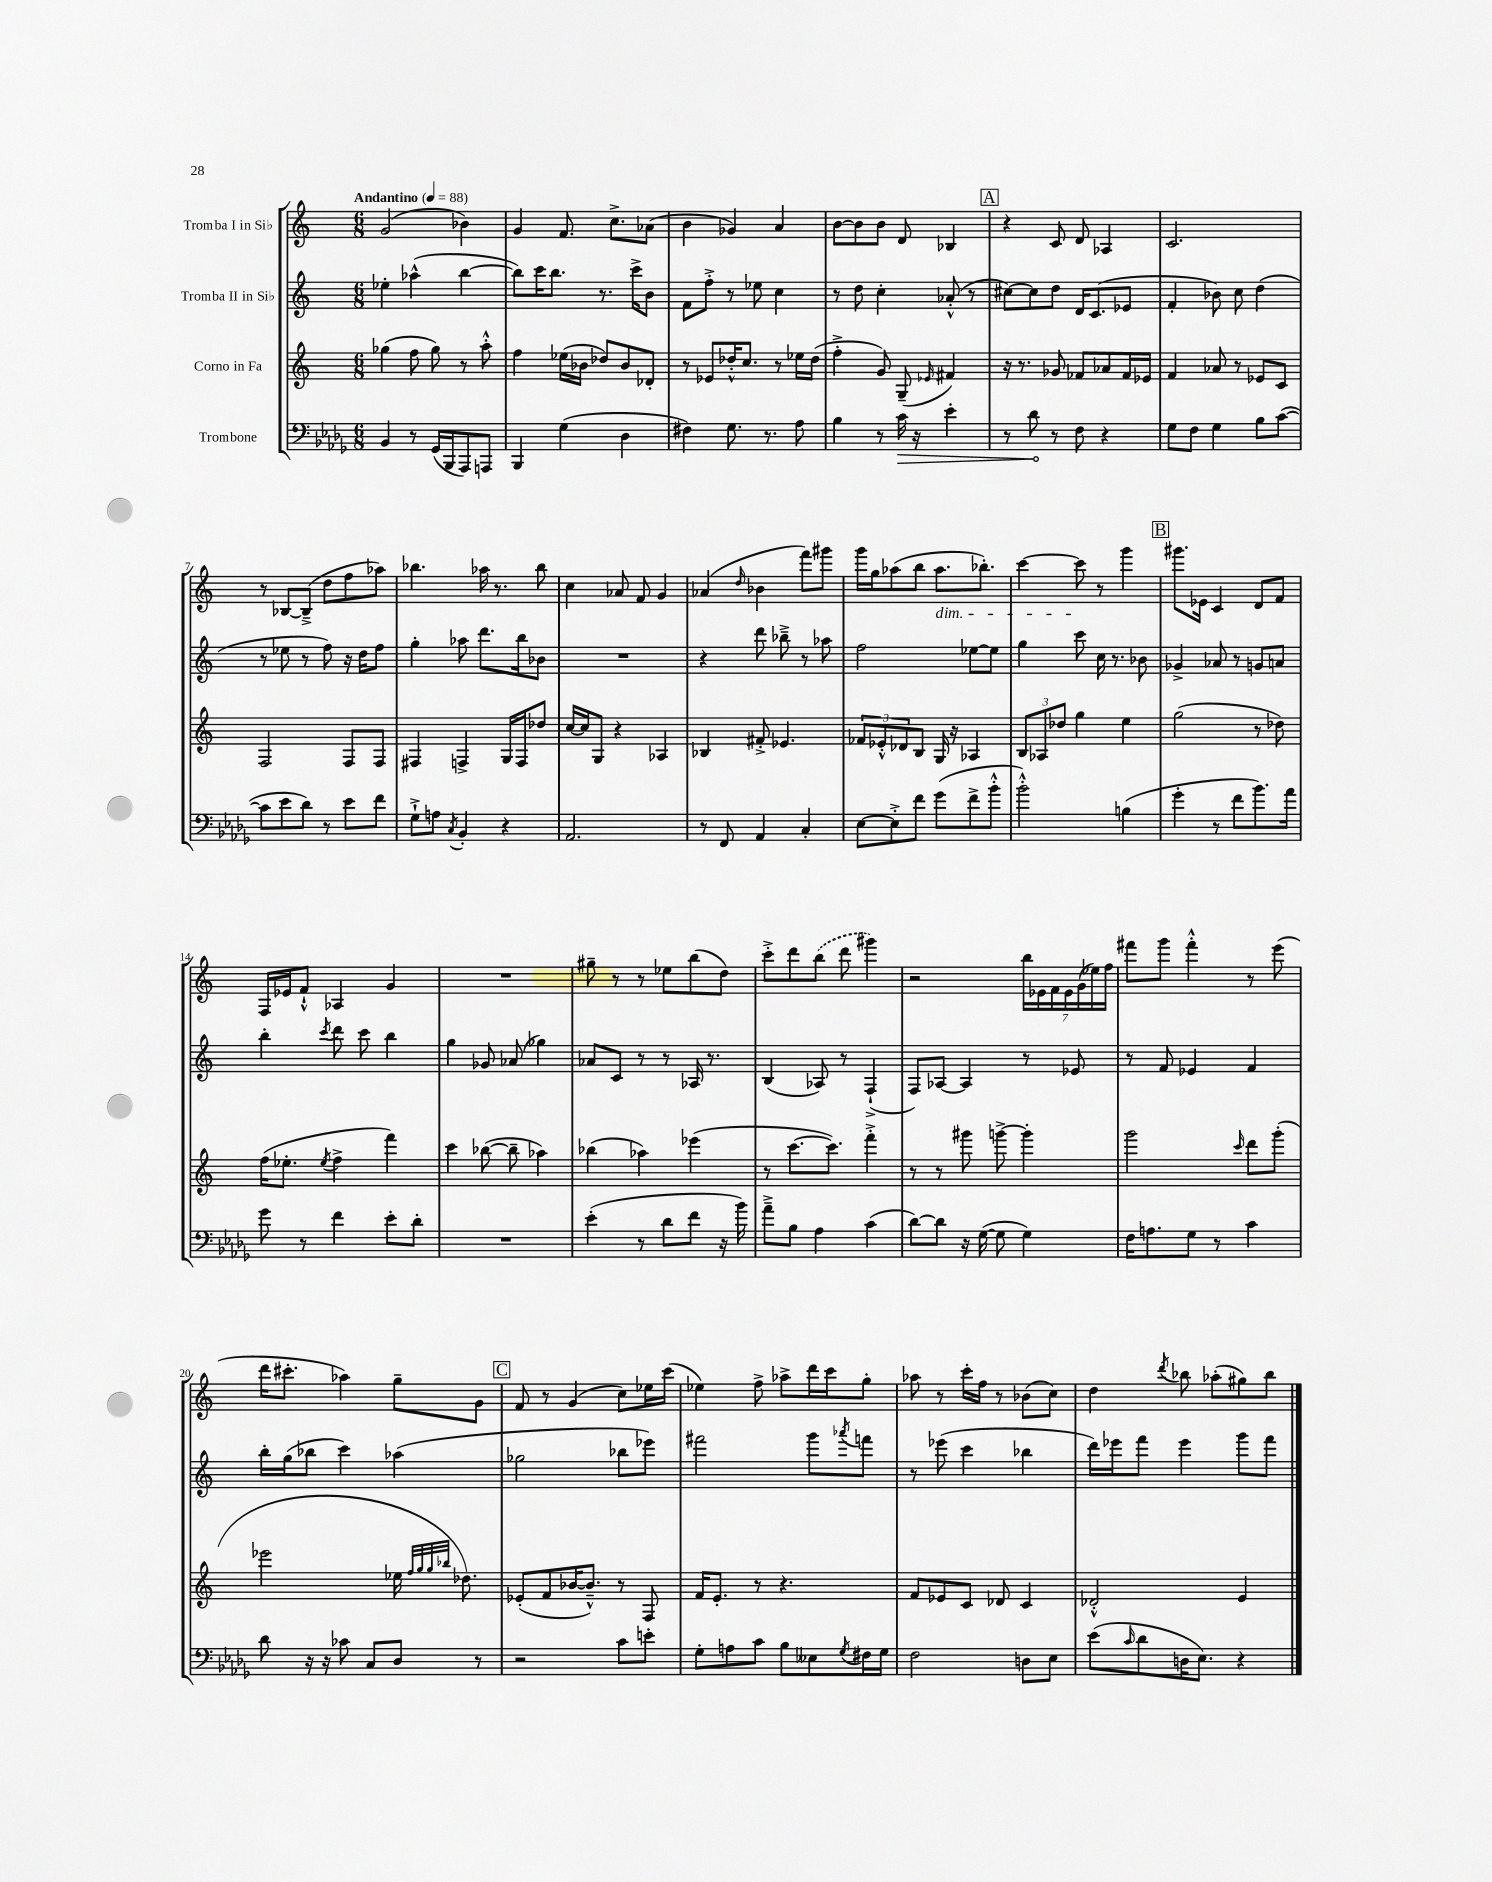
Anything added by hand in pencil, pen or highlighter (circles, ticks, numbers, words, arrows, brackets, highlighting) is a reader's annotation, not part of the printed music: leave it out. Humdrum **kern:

**kern	**dynam	**kern	**kern	**kern
*part4	*part4	*part3	*part2	*part1
*staff4	*staff4	*staff3	*staff2	*staff1
*I"Trombone	*	*I"Corno in Fa	*I"Tromba II in Si♭	*I"Tromba I in Si♭
*clefF4	*	*clefG2	*clefG2	*clefG2
*k[b-e-a-d-g-]	*	*k[]	*k[]	*k[]
*M6/8	*	*M6/8	*M6/8	*M6/8
*MM88	*	*MM88	*MM88	*MM88
=1	=1	=1	=1	=1
!	!	!	!	!LO:TX:a:B:t=Andantino
4BB-/	.	(4gg-X\	4ee-X'\	(2g/
8r	.	8ff\	(4aa-X^^\	.
(16GG-/LL	.	8gg-\)	.	.
16BBB-/J	.	.	.	.
8AAA-/)	.	8r	[4bb\	4b-X\)
8AAAn/J	.	8aa'^^\	.	.
=2	=2	=2	=2	=2
4BBB-/	.	4ff\	8bb\L])	4g/
.	.	.	16ccc\K	.
.	.	.	8.bb\J	.
(4G-\	.	(16ee-X\LL	.	8.f/
.	.	16b-X\JJ	.	.
.	.	8dd-X/L)	8.r	.
.	.	.	.	8.cc^\L
4D-\	.	8b-/	.	.
.	.	.	16ccc^\KL	.
.	.	8d-X'/J	8b\J	(8a-X\J
=3	=3	=3	=3	=3
4F#X\)	.	8r	8f\L	4b\
.	.	8e-X/L	8ff'^\J	.
8.G-\	.	16dd-X'^^/K	8r	4g-X/)
.	.	8.cc/J	.	.
.	.	.	8ee-X\	.
8.r	.	.	.	.
.	.	8r	4cc\	4a/
8A-\	.	16ee-X\LL	.	.
.	.	(16dd-\JJ	.	.
=4	=4	=4	=4	=4
4B-\	.	4ff'^\	8r	[8b\L
.	.	.	8dd\	8b\]
8r	.	8g/)	4cc'\	8b\J
!	!LO:HP:b	!	!	!
16c\	>	(8G~/	.	8d/
16r	.	.	.	.
.	.	16qqe-X/	.	.
4e-'\	.	4f#X/)	(8a-X'^^/	4B-X/
.	.	.	8r	.
!!LO:REH:place=s1:t=A
=5	=5	=5	=5	=5
8r	.	16r	[8cc#X\L)	4r
.	.	8.r	.	.
8d-\	.	.	8cc#\]	.
8r	]	8g-X/	8dd\J	8c/
8F\	.	8f-X/L	16d/KL	8d/
.	.	.	(8.c/	.
4r	.	8a-X/	.	4A-X/
.	.	16f-/L	8e-X/J	.
.	.	16e-X/JJ	.	.
=6	=6	=6	=6	=6
8G-\L	.	4f/	4f'/	2.c/
8F\J	.	.	.	.
4G-\	.	8a-X/	8b-X\)	.
.	.	8r	8cc\	.
8B-\L	.	8e-X/L	(4dd\	.
([8c\J	.	8c/J	.	.
!!LO:LB:g=z
=7	=7	=7	=7	=7
8c\L]	.	2F/	8r	8r
8e-\	.	.	8ee-X\	[8B-X/L
8d-\J)	.	.	8r	(8B-~^/J]
8r	.	.	8ff\)	8dd\L
8e-\L	.	8F/L	16r	8ff\
.	.	.	16dd\KL	.
8f\J	.	8F/J	8ff\J	8aa-X\J)
=8	=8	=8	=8	=8
8G-`^\L	.	4F#X/	4gg'\	4.bb-X\
8An\J	.	.	.	.
8qC/	.	.	.	.
4BB-'/	.	4Fn^/	8aa-X\	.
.	.	.	8.ddd\L	16aa-X\
.	.	.	.	8.r
4r	.	16G/LL	.	.
.	.	16F/J	16bb\k	.
.	.	8dd-X/J	8b-X\J	8bb-\
=9	=9	=9	=9	=9
2.AA-/	.	[16cc/LL	2.r	4cc\
.	.	16cc/J]	.	.
.	.	8G/J	.	.
.	.	4r	.	8a-X/
.	.	.	.	8f/
.	.	4A-X/	.	4g/
=10	=10	=10	=10	=10
8r	.	4B-X/	4r	(4a-X/
8FF/	.	.	.	.
.	.	.	.	16qqdd/
4AA-/	.	8f#X'^/	8ddd\	4b-X\
.	.	4.e-X/	8bb-X~^\	.
4C'/	.	.	8r	8fff\L)
.	.	.	8aa-X\	8ggg#X\J
=11	=11	=11	=11	=11
[8E-\L	.	12f-X/L	2ff\	16ggg\LL
.	.	.	.	16gg\J
.	.	12e-X'^^/	.	.
8E-'^\]	.	.	.	(8aa-X\
.	.	12d-X/	.	.
8f\J	.	8B/J	.	8bb\J
!	!	!	!	!LO:TX:b:i:t=dim.
(8g-\L	.	16G/	.	8.aa-\L
.	.	16r	.	.
8f^\	.	4A-X/	[8ee-X\L	.
.	.	.	.	8.bb-X'\J)
8b-'^^\J	.	.	8ee-\J]	.
=12	=12	=12	=12	=12
2b-'^^\)	.	12B/L	4gg\	[4ccc\
.	.	12A-X/	.	.
.	.	12dd-X/J	.	.
.	.	4gg\	8ccc\	8ccc\]
.	.	.	16cc\	8r
.	.	.	8.r	.
(4Bn\	.	4ee\	.	4ggg\
.	.	.	8b-X\	.
!!LO:REH:place=s1:t=B
=13	=13	=13	=13	=13
4g-'\	.	(2gg\	4g-X^/	8.ggg#X\L
.	.	.	.	16e-X\Jk
8r	.	.	8a-X/	4c/
8f\L	.	.	8r	.
8.b-\)	.	8r	8gn/L	8d/L
.	.	8dd-X\)	8an/J	8f/J
16a-\Jk	.	.	.	.
!!LO:LB:g=z
=14	=14	=14	=14	=14
8g-\	.	(16ff\KL	4bb'\	16F/LL
.	.	8.ee-X'\J	.	16e-X/J
8r	.	.	.	8f`^^/J
.	.	8qee-/	8qccc/	.
4f\	.	4ff^\	8ddd\	4A-X/
.	.	.	8ccc\	.
8e-'\L	.	4fff\)	4bb\	4g/
8d-'\J	.	.	.	.
=15	=15	=15	=15	=15
2.r	.	4ccc\	4gg\	2.r
.	.	([8bb-X\	8g-X/	.
.	.	8bb-~\]	(8a-X/	.
.	.	4aa-X\)	4gg-X\)	.
=16	=16	=16	=16	=16
(4e-'\	.	(4bb-X\	8a-X/L	8gg#X~\
.	.	.	8c/J	8r
8r	.	4aa-X\)	8r	8r
8d-\L	.	.	8r	8ee-X\L
8f\J	.	(4eee-X\	16A-X/	(8bb\
.	.	.	8.r	.
16r	.	.	.	8dd\J)
16b-\)	.	.	.	.
=17	=17	=17	=17	=17
8a-~^\L	.	8r	(4B/	8ccc'^\L
8B-\J	.	[8.ccc\L	.	8ddd\
4A-\	.	.	8A-X/)	(8bb\J
.	.	8.ccc\J])	.	.
.	.	.	8r	8ddd\
(4c\	.	4fff'^\	(4F`^/	4ggg#X\)
=18	=18	=18	=18	=18
[8d-\L)	.	8r	8F/L)	2r
8d-\J]	.	8r	[8A-X/J	.
16r	.	8ggg#X\	4A-/]	.
([16G-\	.	.	.	.
8G-\]	.	[8gggn^\	.	.
4G-\)	.	4ggg'\]	8r	28bb\LL
.	.	.	.	28e-X\
.	.	.	.	28f\
.	.	.	.	28e-\
.	.	.	8e-X/	.
.	.	.	.	(28g\
.	.	.	.	28ee-X\)
.	.	.	.	28ff\JJ
=19	=19	=19	=19	=19
16F\KL	.	2ggg\	8r	8fff#X\L
8.An\	.	.	.	.
.	.	.	8f/	8ggg\J
8G-\J	.	.	4e-X/	4fff#'^^\
8r	.	.	.	.
.	.	16qqccc/	.	.
4c\	.	8ddd\L	4f/	8r
.	.	(8ggg'\J	.	(8eee\
!!LO:LB:g=z
=20	=20	=20	=20	=20
8d-\	.	2eee-X\	16bb'\LL	16ddd\KL
.	.	.	(16gg\J	8.ccc#X'\J
16r	.	.	8bb-X\J	.
16r	.	.	.	.
8c-X\	.	.	4ccc\)	4aa-X\)
8C/L	.	.	.	.
8D-/J	.	16ee-X\	(4aa-X\	8gg~\L
.	.	32qqff/LLL	.	.
.	.	32qqgg/	.	.
.	.	32qqgg/	.	.
.	.	32qqbb-X/JJJ	.	.
.	.	8.dd-X\)	.	.
8r	.	.	.	8g\J
!!LO:REH:place=s1:t=C
=21	=21	=21	=21	=21
2r	.	(8e-X'/L	2gg-X\	8f/
.	.	8f/	.	8r
.	.	[16b-X/K	.	(4g/
.	.	8.b-~^^/J])	.	.
8c\L	.	8r	8bb-X\L	8cc\L)
8en'\J	.	8F/	8eee-X\J)	16ee-X\L
.	.	.	.	(16ccc\JJ
=22	=22	=22	=22	=22
8G-'\L	.	16f/KL	2fff#X\	4ee-X\)
.	.	8.e'/J	.	.
8An\	.	.	.	.
8c\J	.	8r	.	8ff^\
8B-\L	.	4.r	.	8aa-X^\L
8E--X\	.	.	8ggg\L	16ddd\L
.	.	.	.	16ccc\J
8qG-/	.	.	8qaaa-X/	.
16F#X\L	.	.	8fffn\J	8gg'\J
16G-\JJ	.	.	.	.
=23	=23	=23	=23	=23
2F\	.	8f/L	8r	8aa-X\
.	.	8e-X/	(8eee-X\	8r
.	.	8c/J	4ccc\	16ccc'\LL
.	.	.	.	16ff\JJ
.	.	8d-X/	.	8r
8Dn\L	.	4c/	4bb-X\	(8b-X\L
8E-\J	.	.	.	8cc\J)
=24	=24	=24	=24	=24
(8e-\L	.	2d-X'^^/	16ddd\LL)	4dd\
.	.	.	16eee-X\J	.
16qqc/	.	.	.	.
8d-\	.	.	8fff\J	.
.	.	.	.	8qddd/
16Dn\K	.	.	4eee-\	8bb-X\
8.E-\J)	.	.	.	.
.	.	.	.	(8aa-X'\L
4r	.	4e/	8ggg\L	8gg#X\)
.	.	.	8fff\J	8bb-\J
==	==	==	==	==
*-	*-	*-	*-	*-
